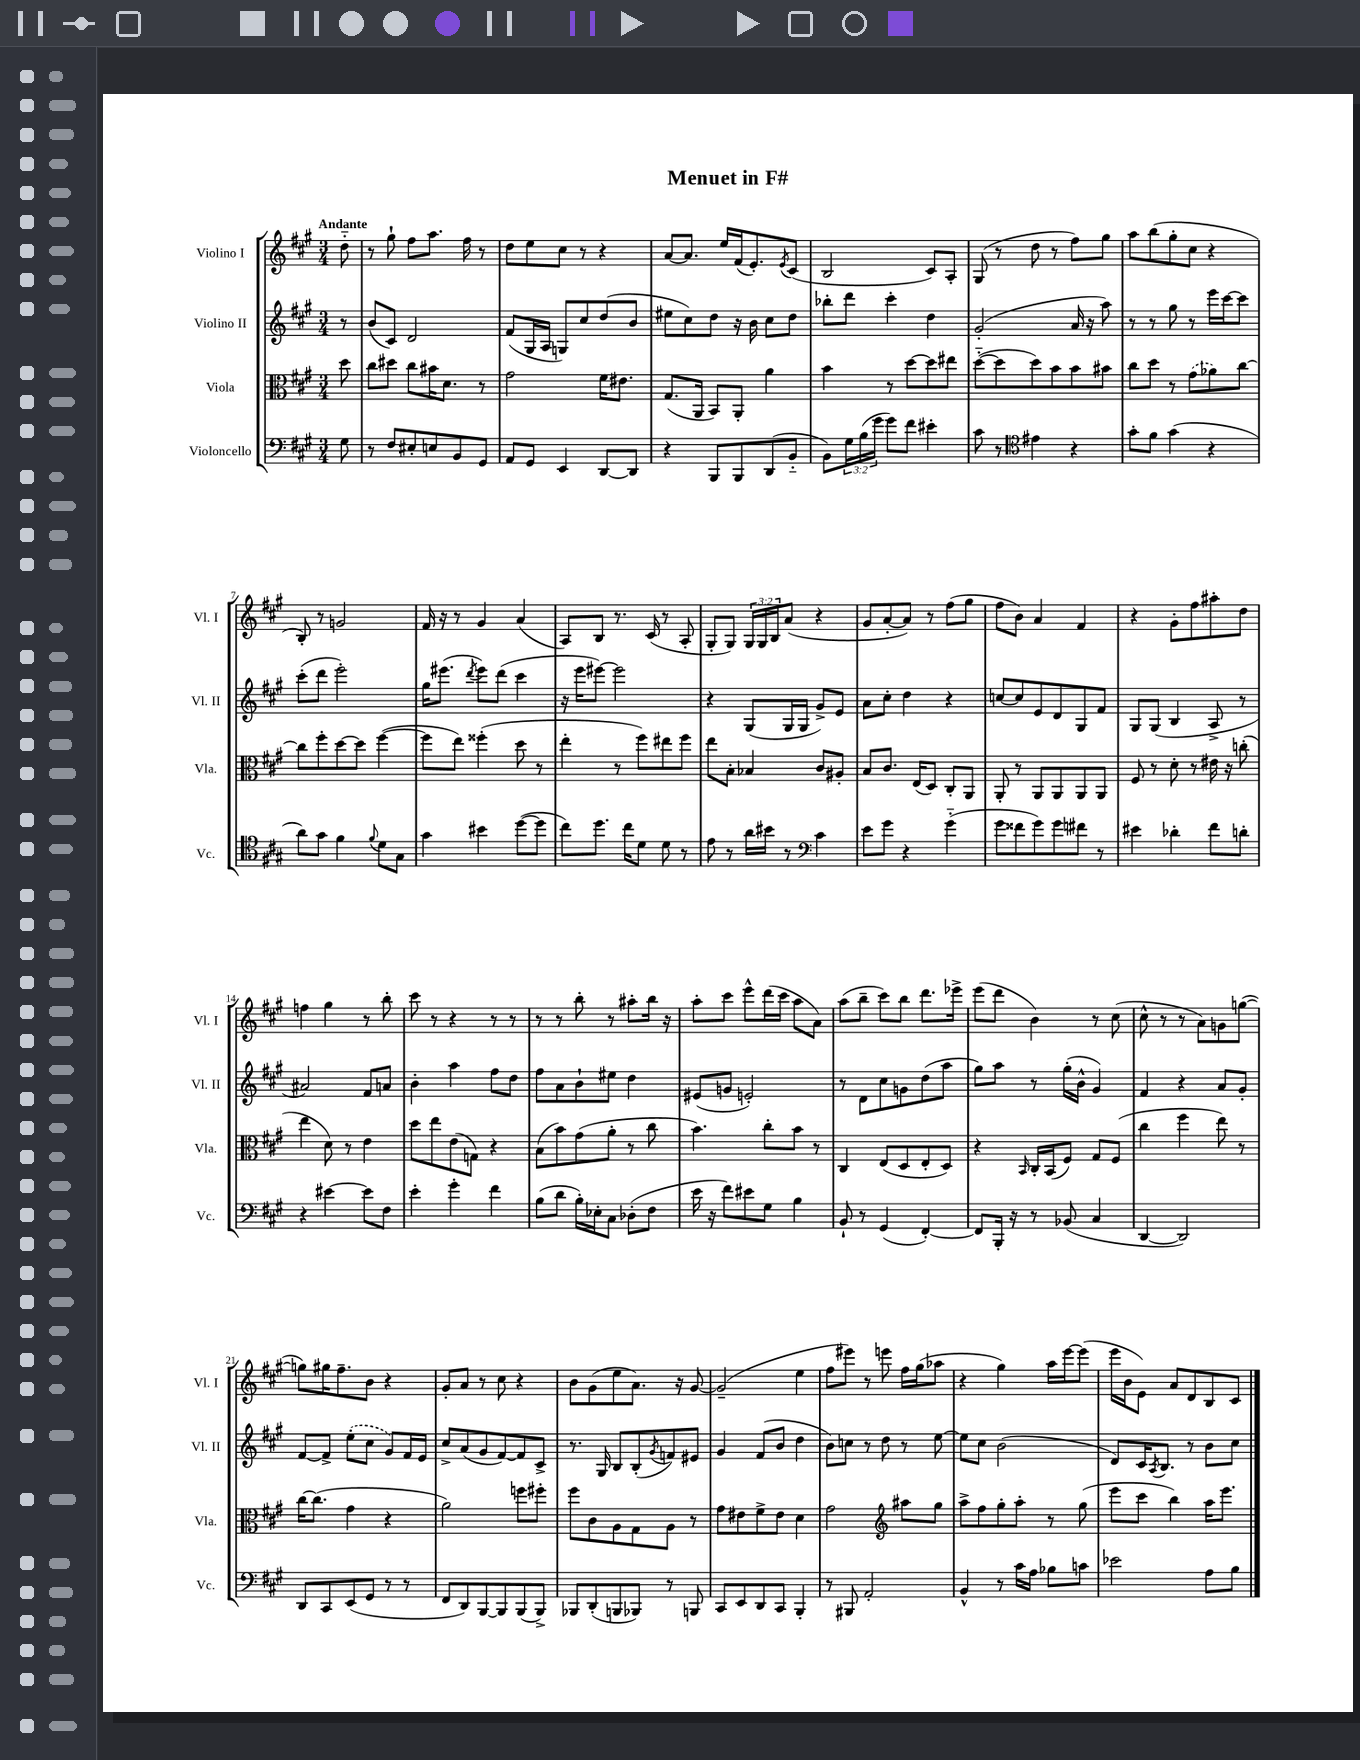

**kern	**kern	**kern	**kern
*part4	*part3	*part2	*part1
*staff4	*staff3	*staff2	*staff1
*I"Violoncello	*I"Viola	*I"Violino II	*I"Violino I
*I'Vc.	*I'Vla.	*I'Vl. II	*I'Vl. I
*clefF4	*clefC3	*clefG2	*clefG2
*k[f#c#g#]	*k[f#c#g#]	*k[f#c#g#]	*k[f#c#g#]
*M3/4	*M3/4	*M3/4	*M3/4
=	=	=	=
!	!	!	!LO:TX:a:B:t=Andante
8G#\	8dd\	8r	8dd\
=1	=1	=1	=1
8r	8cc#\L	(8b/L	8r
8F#/L	8dd#X\J	8c#/J)	8gg#`\
8E#X'/	8cc#\L	2d/	8ff#\L
8En/	16b#X\K	.	8.aa\J
.	8.d\J	.	.
8BB/	.	.	.
.	.	.	16ff#\
8GG#/J	8r	.	8r
=2	=2	=2	=2
8AA/L	2g#\	(8f#/L	8dd\L
8GG#/J	.	16G#/L	8ee\
.	.	16A/JJ	.
4EE/	.	8Gn/L)	8cc#\J
.	.	8cc#/	8r
[8DD/L	16f#\KL	(8dd/	4r
.	8.e#X\J	.	.
8DD/J]	.	8b/J	.
=3	=3	=3	=3
4r	(8.G#/L	8ee#X\L	[8a/L
.	.	8cc#\)	8.a/J]
.	16AA/Jk	.	.
8BBB/L	8BB/L)	8dd\J	.
.	.	.	16ee/LL
8BBB/	8AA'/J	16r	(16f#/J
.	.	16b\	8.e'/)
(8DD/	4a\	8cc#\L	.
.	.	.	8qe/
8BB/J	.	8dd\J	(8c#/J
=4	=4	=4	=4
8BB\L)	4b\	8bb-X'\L	2B/
24G#\L	.	8ddd\J	.
(24B\	.	.	.
24g#\JJ	.	.	.
8g#\L)	8r	4ccc#'\	.
8f#\J	[8dd\L	.	.
4e#X'\	8dd\]	4dd\	8c#/L)
.	8ee#X\J	.	8A'/J
=5	=5	=5	=5
8c#\	([8dd\L	(2g#'/	(8G#/
8r	8dd\]	.	8r
*clefC4	*	*	*
4e#X\	8dd\)	.	8dd\
.	8b\	.	8r
4r	8b\	16a/	8ff#\L)
.	.	16r	.
.	8b#X\J	8aa\)	8gg#\J
=6	=6	=6	=6
8g#'\L	8cc#\L	8r	8aa\L
8f#\J	8dd\J	8r	(8bb\
(4g#\	8r	8gg#\	8gg#'\
.	(8g#\L	8r	8cc#\J
4r	8a-X\)	16eee\LL	4r
.	.	[16ccc#\J	.
.	[8cc#\J	8ccc#\J]	.
!!LO:LB:g=z
=7	=7	=7	=7
8a\L)	8cc#\L]	(8ccc#'\L	8B'/)
8g#\J	8ff#'\	8ddd\J	8r
4f#\	[8dd\	2eee'\)	2gn/
.	8dd\J]	.	.
8qqf#/	.	.	.
8d\L	([4ff#\	.	.
8G#\J	.	.	.
=8	=8	=8	=8
4g#\	8ff#\L]	16gg#\KL	16f#/
.	.	(8.eee#X\J	16r
.	8ee\J)	.	8r
.	.	8qddd/	.
4b#X\	(4ff##X'\	8eee#\L)	4g#/
.	.	(8ddd\J	.
([8dd\L	8dd\	4ccc#\	(4a/
8dd\J]	8r	.	.
=9	=9	=9	=9
8cc#\L)	4ee'\	16r	8A/L)
.	.	16eee\KL	.
8.dd\J	.	[8eee#X\J)	8B/J
.	8r	2eee#\]	8.r
16cc#\KL	.	.	.
8d\J	8ff#\L)	.	.
.	.	.	(16c#/
8d\	8ee#X\	.	8r
8r	8ff#\J	.	8A'/
=10	=10	=10	=10
8e\	8ee\L	4r	8G#'/L
8r	8B'\J	.	8G#/J)
16a\LL	4B-X/	(8G#/L	24G#/LL
.	.	.	24G#/
16b#X\JJ	.	.	.
.	.	.	24B/J
8r	.	16G#/L	(8a/J
.	.	16G#/JJ	.
*clefF4	*	*	*
4c#\	8c#/L	8g#^/L)	4r
.	8A#X'/J	8e/J	.
=11	=11	=11	=11
8e\L	8B/L	8a\L	8g#/L
8g#\J	8.c#/J	8cc#'\J	[8a'/
4r	.	4dd\	8a/J])
.	(16E/KL	.	.
.	8D/J)	.	8r
(4g#\	8C#'/L	4r	(8ff#\L
.	8AA/J	.	8gg#\J
=12	=12	=12	=12
8g#\L	8AA'/	[8ccn/L	8ff#\L
8f##X\	8r	8cc/]	8b\J)
8g#\)	8AA/L	8e/	4a/
8g#\	8AA/	8d/	.
8f#X\J	8AA/	8G#/	4f#/
8r	8AA/J	8f#/J	.
=13	=13	=13	=13
4e#X\	8F#/	8G#/L	4r
.	8r	(8G#/J	.
4d-X'\	8d'\	4B/	8g#'\L
.	8r	.	8ff#\
8f#\L	16e#X\	8A^/	8aa#X'\
.	16r	.	.
8dn'\J	(8ccn'\	8r	8dd\J
!!LO:LB:g=z
=14	=14	=14	=14
4r	4ee\	2a#X/)	4ffn\
[4e#X\	8d\)	.	4gg#\
.	8r	.	.
8e#\L]	4e\	8f#/L	8r
8F#\J	.	8an/J	8bb'\
=15	=15	=15	=15
4e'\	8dd\L	4b'\	8ccc#\
.	8ee\	.	8r
4g#'\	(8e\	4aa\	4r
.	8Gn\J)	.	.
4f#\	4r	8ff#\L	8r
.	.	8dd\J	8r
=16	=16	=16	=16
(8B\L	(8B\L	8ff#\L	8r
8d\J	8b\)	8a\	8r
16B'\LL)	(8g#\	8b`\	8bb'\
16E-X'\J	.	.	.
8C#\J	8a'\J	8ee#X\J	8r
(8D-X'\L	8r	4dd\	8aa#X'\L
8F#\J	8cc#\	.	16bb\Jk
.	.	.	16r
=17	=17	=17	=17
16e\	4.b\)	(8e#X/L	8aa'\L
16r	.	.	.
8f#\L)	.	8gn/J	8ccc#\J
8e#X\	.	2en'/)	8eee^^\L
8G#\J	8cc#'\L	.	(16ddd\L
.	.	.	16ccc#\JJ
4B\	8b\J	.	8aa\L
.	8r	.	8a\J)
=18	=18	=18	=18
8BB`/	4C#/	8r	(8aa\L
8r	.	8d\L	8bb~\J
(4GG#/	(8E/L	8cc#\	8ccc#\L)
.	8D/	8gn\	8bb\J
[4FF#'/)	8E'/	(8dd\	8.ddd\L
.	8D/J)	8aa\J	.
.	.	.	16eee-X^\Jk
=19	=19	=19	=19
8FF#/L]	4r	8gg#\L)	(8eee\L
16BBB'/Jk	.	8aa\J	8ddd\J
16r	.	.	.
.	16qqBB/	.	.
8r	16C#'/LL	8r	4b\)
.	(16BB/J	.	.
(8BB-X/	8F#/J)	(16gg#'\LL	.
.	.	16b^^\JJ	.
4C#/	8G#/L	4g#/)	8r
.	(8F#/J	.	(8cc#\
=20	=20	=20	=20
[4DD/	4cc#\	4f#/	8cc#^^\
.	.	.	8r
2DD/])	4ff#\	4r	8r
.	.	.	8a\L)
.	8ee\)	8a/L	8gn\
.	8r	8g#'/J	([8ggn\J
!!LO:LB:g=z
=21	=21	=21	=21
8DD/L	[16cc#\KL	[8f#/L	8ggn\L])
.	(8.cc#\J]	.	.
8CC#/	.	8f#^/J]	16gg#X\K
.	.	.	8.ff#~\
(8EE/	4g#\	(8ee'\L	.
8GG#/J	.	8cc#\J	8b\J
8r	4r	8g#/L)	4r
8r	.	16f#/L	.
.	.	16e/JJ	.
=22	=22	=22	=22
8FF#/L	2a\)	8cc#^/L	8g#'/L
8DD/)	.	(8a/	8a/J
[8BBB/	.	8g#/	8r
8BBB/]	.	[8f#/)	8cc#\
(8BBB/	8ffn\L	8f#/]	4r
8BBB^/J)	8ff#X'\J	8c#^/J	.
=23	=23	=23	=23
8BBB-X/L	8ff#\L	8.r	8b\L
(8DD'/	8c#\	.	(8g#\
.	.	16G#/	.
8BBBn/	8A\	8B/L	8ee\
8BBB-X/J)	8G#\	(8B'/	8.a\J)
.	.	8qg#/	.
8r	8A\J	8fn/)	.
.	.	.	16r
8BBBn/	8r	8e#X/J	[8g#/
=24	=24	=24	=24
8CC#/L	8g#\L	4g#/	(2g#~/]
8EE/	8e#X\	.	.
8DD/	8f#^\	(8f#/L	.
8CC#/J	8e#\J	8b/J	.
4BBB'/	4d\	4dd\	4ee\
=25	=25	=25	=25
8r	2g#\	8b\L)	8ff#\L
8BBB#X/	.	8ccn\J	8eee#X\J)
2AA'/	.	8r	8r
.	.	8dd\	8eeen\
*	*clefG2	*	*
.	8aa#X\L	8r	16ff#\LL
.	.	.	(16gg#\J
.	8gg#\J	[8ee\	8aa-X\J
=26	=26	=26	=26
4BB^^/	8aa^\L	8ee\L]	4r
.	8ff#\	8cc#\J	.
8r	8gg#'\	(2b\	4gg#\)
16c#\LL	8aa'\J	.	.
16A\JJ	.	.	.
8B-X\L	8r	.	16aa\LL
.	.	.	[16eee\J
8cn\J	(8gg#\	.	(8eee\J]
=27	=27	=27	=27
2e-X\	8eee\L	8d/L)	16eee\LL
.	.	.	16b\J
.	8ccc#\J	16c#/K	8e\J)
.	.	8qA/	.
.	.	8.B/J	.
.	4bb\)	.	8a/L
.	.	8r	8d/
8A\L	16aa\KL	8b\L	8B/
.	8.eee\J	.	.
8B\J	.	8cc#\J	8c#/J
==	==	==	==
*-	*-	*-	*-
